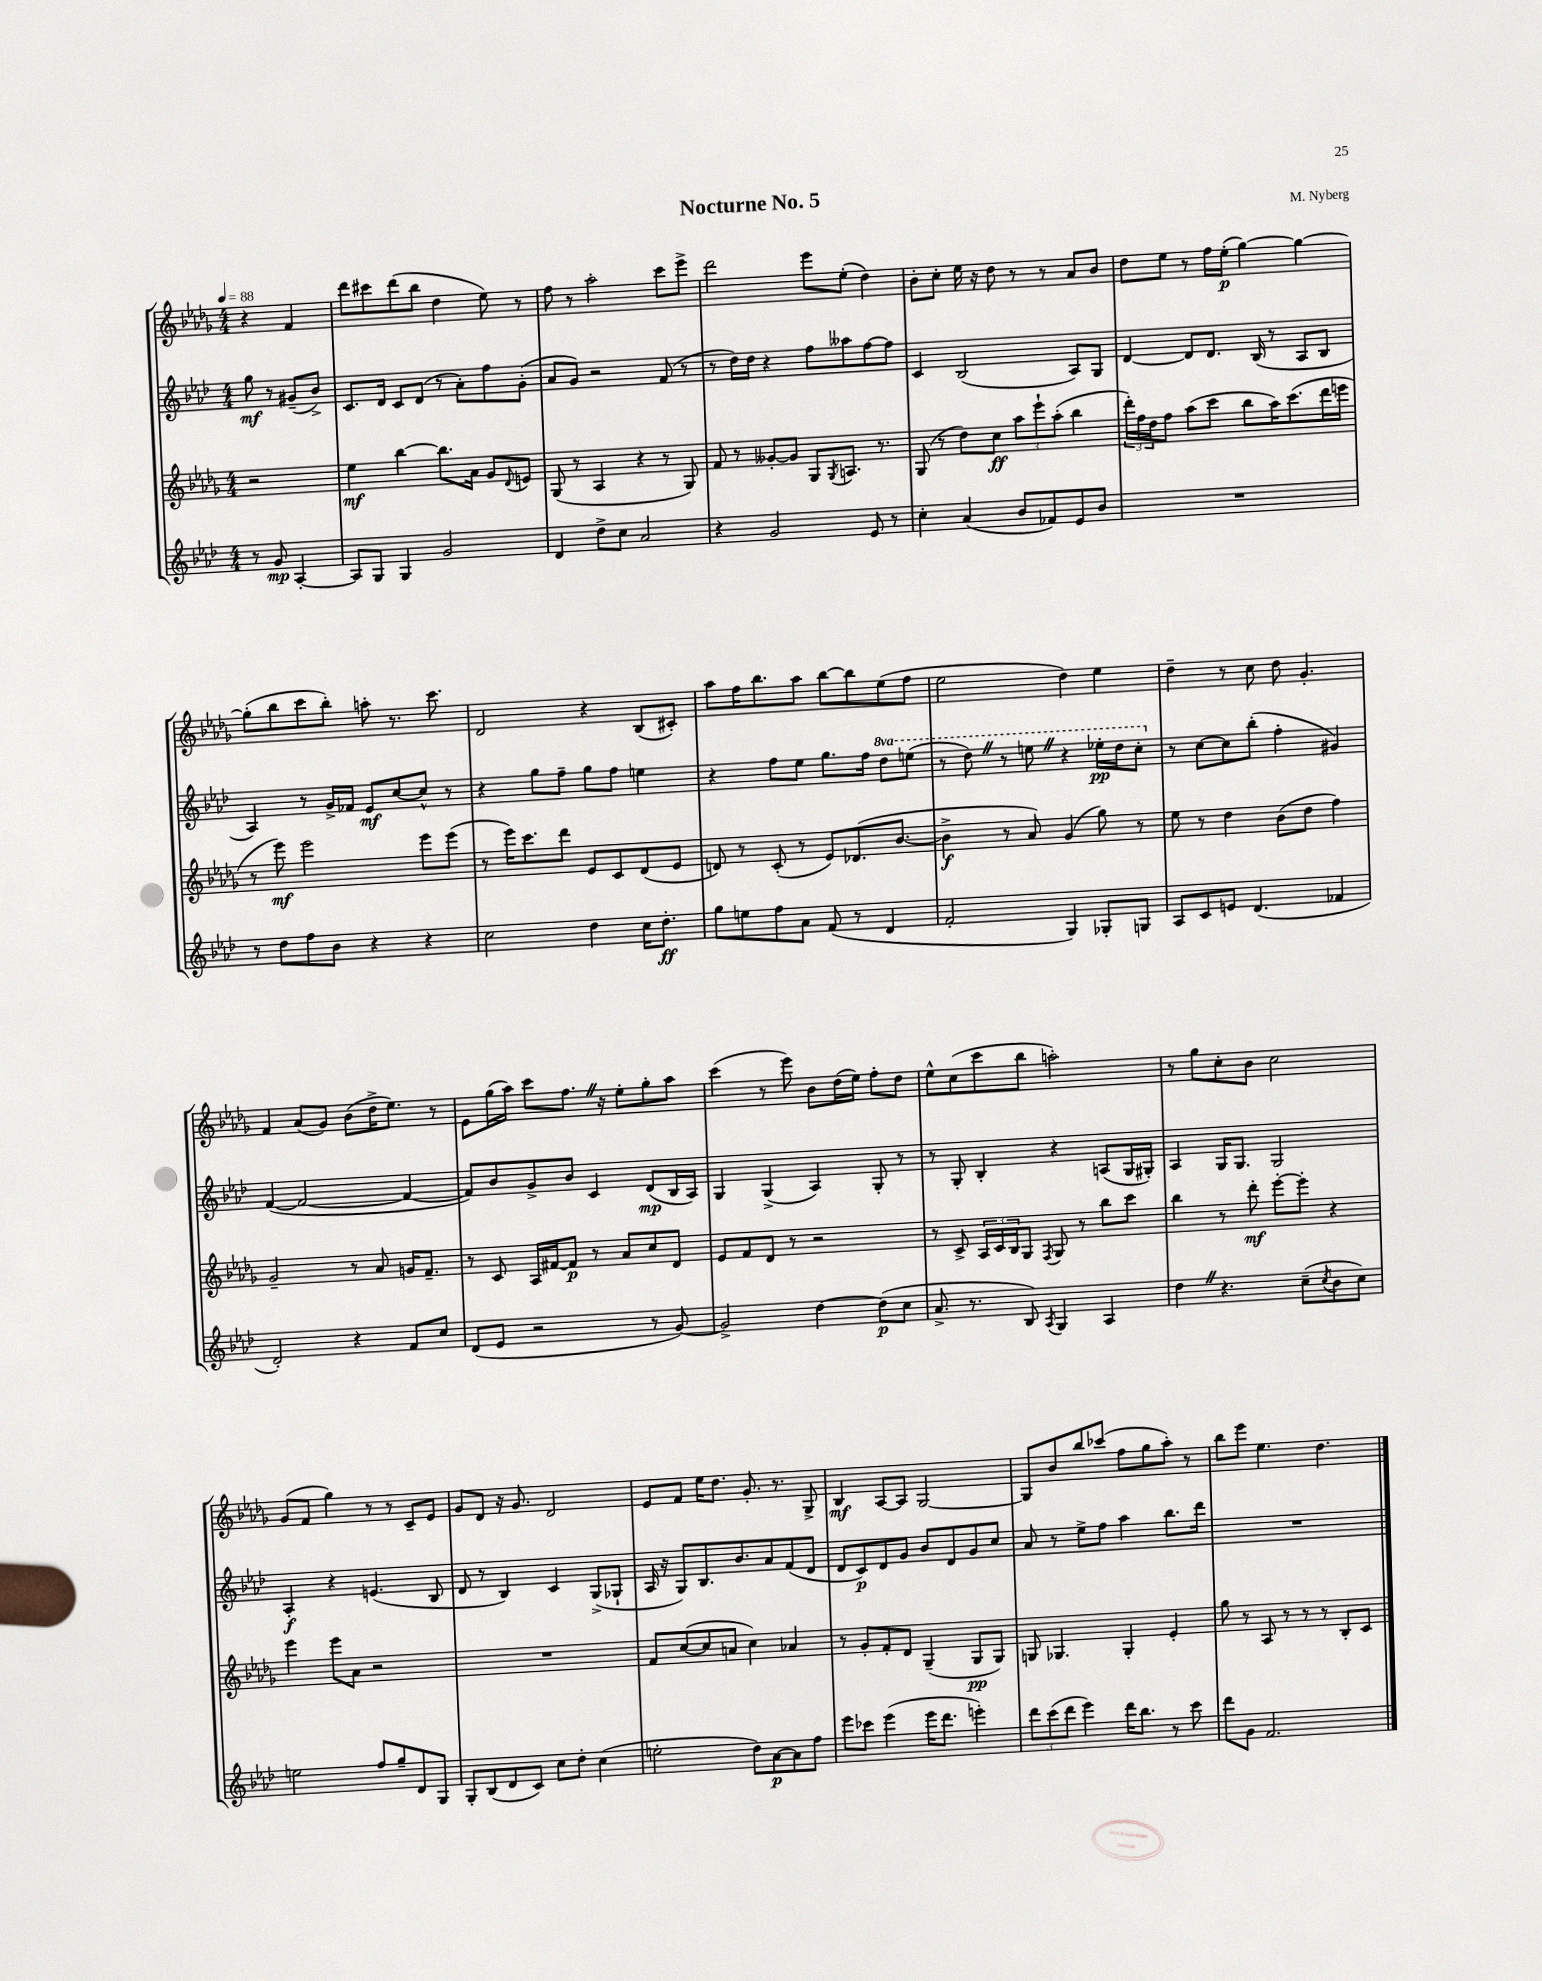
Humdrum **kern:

**kern	**kern	**kern	**kern
*staff4	*staff3	*staff2	*staff1
*clefG2	*clefG2	*clefG2	*clefG2
*k[b-e-a-d-]	*k[b-e-a-d-g-]	*k[b-e-a-d-]	*k[b-e-a-d-g-]
*M4/4	*M4/4	*M4/4	*M4/4
*MM88	*MM88	*MM88	*MM88
8r	2r	8gg\	4r
8g/	.	8r	.
[4A-'/	.	(8g#~/L	4f/
.	.	8b-^/J)	.
=	=	=	=
8A-/]L	4ee-\	8.c/L	8ddd-\L
8G/J	.	.	8ccc#\
.	.	16d-/Jk	.
4G/	[4bb-\	8c/L	(8ddd-\
.	.	(8d-/J	8bb-\J
2g/	8.bb-\]L	8r	4dd-\
.	.	8a-'\L)	.
.	16a-\Jk	.	.
.	8g-/L	8ff\	8ee-\)
.	8qqd-/	.	.
.	8e/J	(8g'\J	8r
=	=	=	=
4d-/	(8G-/	8a-/L	8ff\
.	8r	8g/J)	8r
8dd-^\L	4A-/	2r	2aa-'\
8cc\J	.	.	.
2a-/	4r	.	.
.	8r	(8f/	8ccc\L
.	8G-/)	8r	8eee-^\J
=	=	=	=
4r	8f/	8r	2ddd-\
.	8r	16dd-\LL)	.
.	.	16dd-\JJ	.
2g/	[8g--'/L	4r	.
.	8g--/]J	.	.
.	8G-/L	8ff\L	8eee-\L
.	8qG-/	.	.
.	8.A/J	8aa--\	(8ee-'\J
8e-/	.	[8ff\	4dd-\)
.	8.r	.	.
8r	.	8ff\]J	.
=	=	=	=
4cc'\	(8G-/	4c/	8b-'\L
.	8r	.	8cc'\J
(4a-/	8dd-\L)	(2B-/	16ee-\
.	.	.	16r
.	8cc\J	.	8dd-\
8b-/L	12aa-\L	.	8r
.	12eee-`\	.	.
8f-/)	.	.	8r
.	(12aa-'\J	.	.
8e-/	4bb-\	8A-/L)	8a-/L
8b-/J	.	8G/J	8b-/J
=	=	=	=
1r	24ddd-'\LL)	[4d-/	8dd-\L
.	24ff\	.	.
.	24dd-\J	.	.
.	8ff\J	.	8ee-\J
.	(8aa-\L	8d-/]L	8r
.	8ccc\J	8.d-/J	16ff\LL
.	.	.	(16ee-'\JJ
.	8bb-\L	.	[4gg-\)
.	.	(16B-/	.
.	16aa-\K)	8r	.
.	(8.ccc\	.	.
.	.	8A-/L	4gg-\_
.	16ddd-\L	8B-/J	.
.	16eee\JJ	.	.
=	=	=	=
8r	8r	4A-/)	(8gg-'\]L
8dd-\L	8eee-\)	.	8bb-\
8ff\	2eee-\	8r	8ccc\
8b-\J	.	16g^/LL	8bb-'\J)
.	.	16f-/JJ	.
4r	.	8e-/L	8aa'\
.	.	[8cc/	8.r
4r	8eee-\L	8cc^^/]J	.
.	.	.	8.ccc\
.	(8eee-\J	8r	.
=	=	=	=
2cc\	8r	4r	2d-/
.	16eee-\LK)	.	.
.	8.ccc\	.	.
.	.	8gg\L	.
.	8ddd-\J	8ff~\J	.
4dd-\	8e-/L	8gg\L	4r
.	8c/	8ff\J	.
16cc\LK	(8d-/	4ee\	(8B-/L
8.dd-'\J	.	.	.
.	8e-/J	.	8c#'/J)
=	=	=	=
8gg\L	8d/)	4r	8aa-\L
8ee\	8r	.	16ff\K
.	.	.	8.bb-\
8ff\	(8c'/	8ff\L	.
8a-\J	8r	8ee-\J	8aa-\J
(8f/	8e-/L)	8.gg\L	[8bb-\L
8r	(8.d-/	.	8bb-\]
.	.	16ff\Jk	.
4d-/	.	8ddd-\L	(8ee-\
.	[8.b-/J	.	.
.	.	(8eee\J	8ff\J
=	=	=	=
2f'/	4b-^\]	8r	2ee-\
.	.	8ddd-\)	.
.	8r	8r	.
.	8a-/)	8eee\	.
4G/)	(4g-/	4r	4dd-\)
8G-'/L	8gg-\)	16eee-'\LL	4ee-\
.	.	16ddd-\J	.
8G/J	8r	8ccc'\J	.
=	=	=	=
8A-/L	8ee-\	8r	4dd-~\
8c/	8r	[8cc\L	.
8e/J	4dd-\	8cc\]	8r
(4.d-/	.	(8bb-'\J	8cc\
.	(8b-\L	4ff'\	8dd-\
.	8dd-\J	.	4.g-'/
4f-/	4ff\)	4g#/)	.
=	=	=	=
2d-'/)	2g-~/	([4f/	4f/
.	.	2f/_	(8a-/L
.	.	.	8g-/J)
4r	8r	.	(8b-\L
.	8a-/	.	16dd-^\K
.	.	.	8.ee-\J)
8f/L	16g/LK	4f/_	.
.	8.f~/J	.	.
8cc/J	.	.	8r
=	=	=	=
(8d-/L	8r	8f/]L)	8e-\L
8e-/J	8c/	8b-/	(16gg-\L
.	.	.	16aa-\JJ)
2r	16A-/LL	8g^/	8ccc\L
.	[16f#/J	.	.
.	8f#/]J	8b-/J	8.ff\J
.	8r	4c/	.
.	.	.	16r
.	8a-/L	.	8ee-'\L
8r	8cc/	(8d-/L	8gg-'\
[8g/)	8d-/J	16B-/L	8aa-\J
.	.	16A-/JJ)	.
=	=	=	=
2g^/]	8e-/L	4G/	(4ccc\
.	8f/	.	.
.	8d-/J	(4G^/	8r
.	8r	.	8eee-\)
[4dd-\	2r	4A-/)	8b-\L
.	.	.	(16dd-\L
.	.	.	16ee-\JJ)
(8dd-\]L	.	8G'/	8ff'\L
8cc\J	.	8r	8dd-\J
=	=	=	=
8.a-^/	8r	8r	8ee-^^\L
.	8c^/	8G'/	(8cc\
8.r	.	.	.
.	24A-/LL	4B-'/	8ccc\
.	24c/	.	.
.	24B-/J	.	.
8B-/)	8G-/J	.	8bb-\J
8qA-/	8qF/	.	.
4G/	8G-/	4r	2aa'\)
.	8r	.	.
4A-/	8bb-\L	(8A/L	.
.	8ccc\J	16G/L	.
.	.	16G#'/JJ)	.
=	=	=	=
4dd-\	4bb-\	4A-/	8r
.	.	.	8gg-\L
4.r	8r	16G/LK	8cc'\
.	.	8.G/J	.
.	8ddd-'\	.	8b-\J
.	[8eee-'\L	2G/	2cc\
(8cc~\L	8eee-'\]J	.	.
8qcc/	.	.	.
8b-\	4r	.	.
8cc\J)	.	.	.
=	=	=	=
2ee\	4eee-\	4A-'/	(8g-/L
.	.	.	8f/J
.	8eee-\L	4r	4gg-\)
.	8a-\J	.	.
8ff/L	2r	(4.e/	8r
8gg~/	.	.	8r
8d-/	.	.	8c~/L
8G/J	.	8B-/	8e-/J
=	=	=	=
8G'/L	1r	8d-/	8g-/L
(8B-/	.	8r	8d-/J
8d-/	.	4B-/)	16r
.	.	.	8.g-/
8c/J)	.	.	.
8cc\L	.	4c/	2d-/
8dd-'\J	.	.	.
(4cc\	.	(8G^/L	.
.	.	8G-`/J	.
=	=	=	=
2ee'\	8f/L	16A-/	8e-/L
.	.	16r	.
.	([8cc/	8G/L)	8f/J
.	8cc/]	8.B-/	16ee-\LK
.	.	.	8.dd-\J
.	8a/J	.	.
.	.	8.b-/	.
8dd-\L)	4cc\)	.	8.g-'/
[8a-\	.	8a-/	.
.	.	.	8.r
8a-\]	4a-/	(8f/	.
8ff\J	.	8d-/J	8G-^/
=	=	=	=
8eee-\L	8r	8d-/L	4B-/
8ccc-\J	8g-'/L	8c/)	.
(4eee-\	8f'/	8d-/	[8A-/L
.	8d-/J	8g/J	8A-/]J
16eee-\LK	(4G-~/	8b-/L	[2G-/
8.ddd-\J	.	.	.
.	.	8d-/	.
4eee'\)	8G-/L	8g/	.
.	8G-/J)	8cc/J	.
=	=	=	=
12ddd-\L	8G/	8a-/	8G-/]L
(12ccc\	.	.	.
.	4.G-/	8r	8b-/
12ddd-\J	.	.	.
4eee-\)	.	8ee-^\L	8bb-/
.	.	8ff\J	(8ccc-/J
16ddd-\LK	4G-'/	4aa-\	8ff\L
8.bb-\J	.	.	.
.	.	.	8gg-\
8r	4e-'/	8.bb-\L	8aa-'\J)
8ccc\	.	.	8r
.	.	16ddd-\Jk	.
=	=	=	=
8ddd-\L	8gg-\	1r	8bb-\L
8g\J	8r	.	8eee-\J
2.f/	8A-/	.	4.ee-\
.	8r	.	.
.	8r	.	.
.	8r	.	4.dd-\
.	8B-'/L	.	.
.	8c/J	.	.
==	==	==	==
*-	*-	*-	*-
